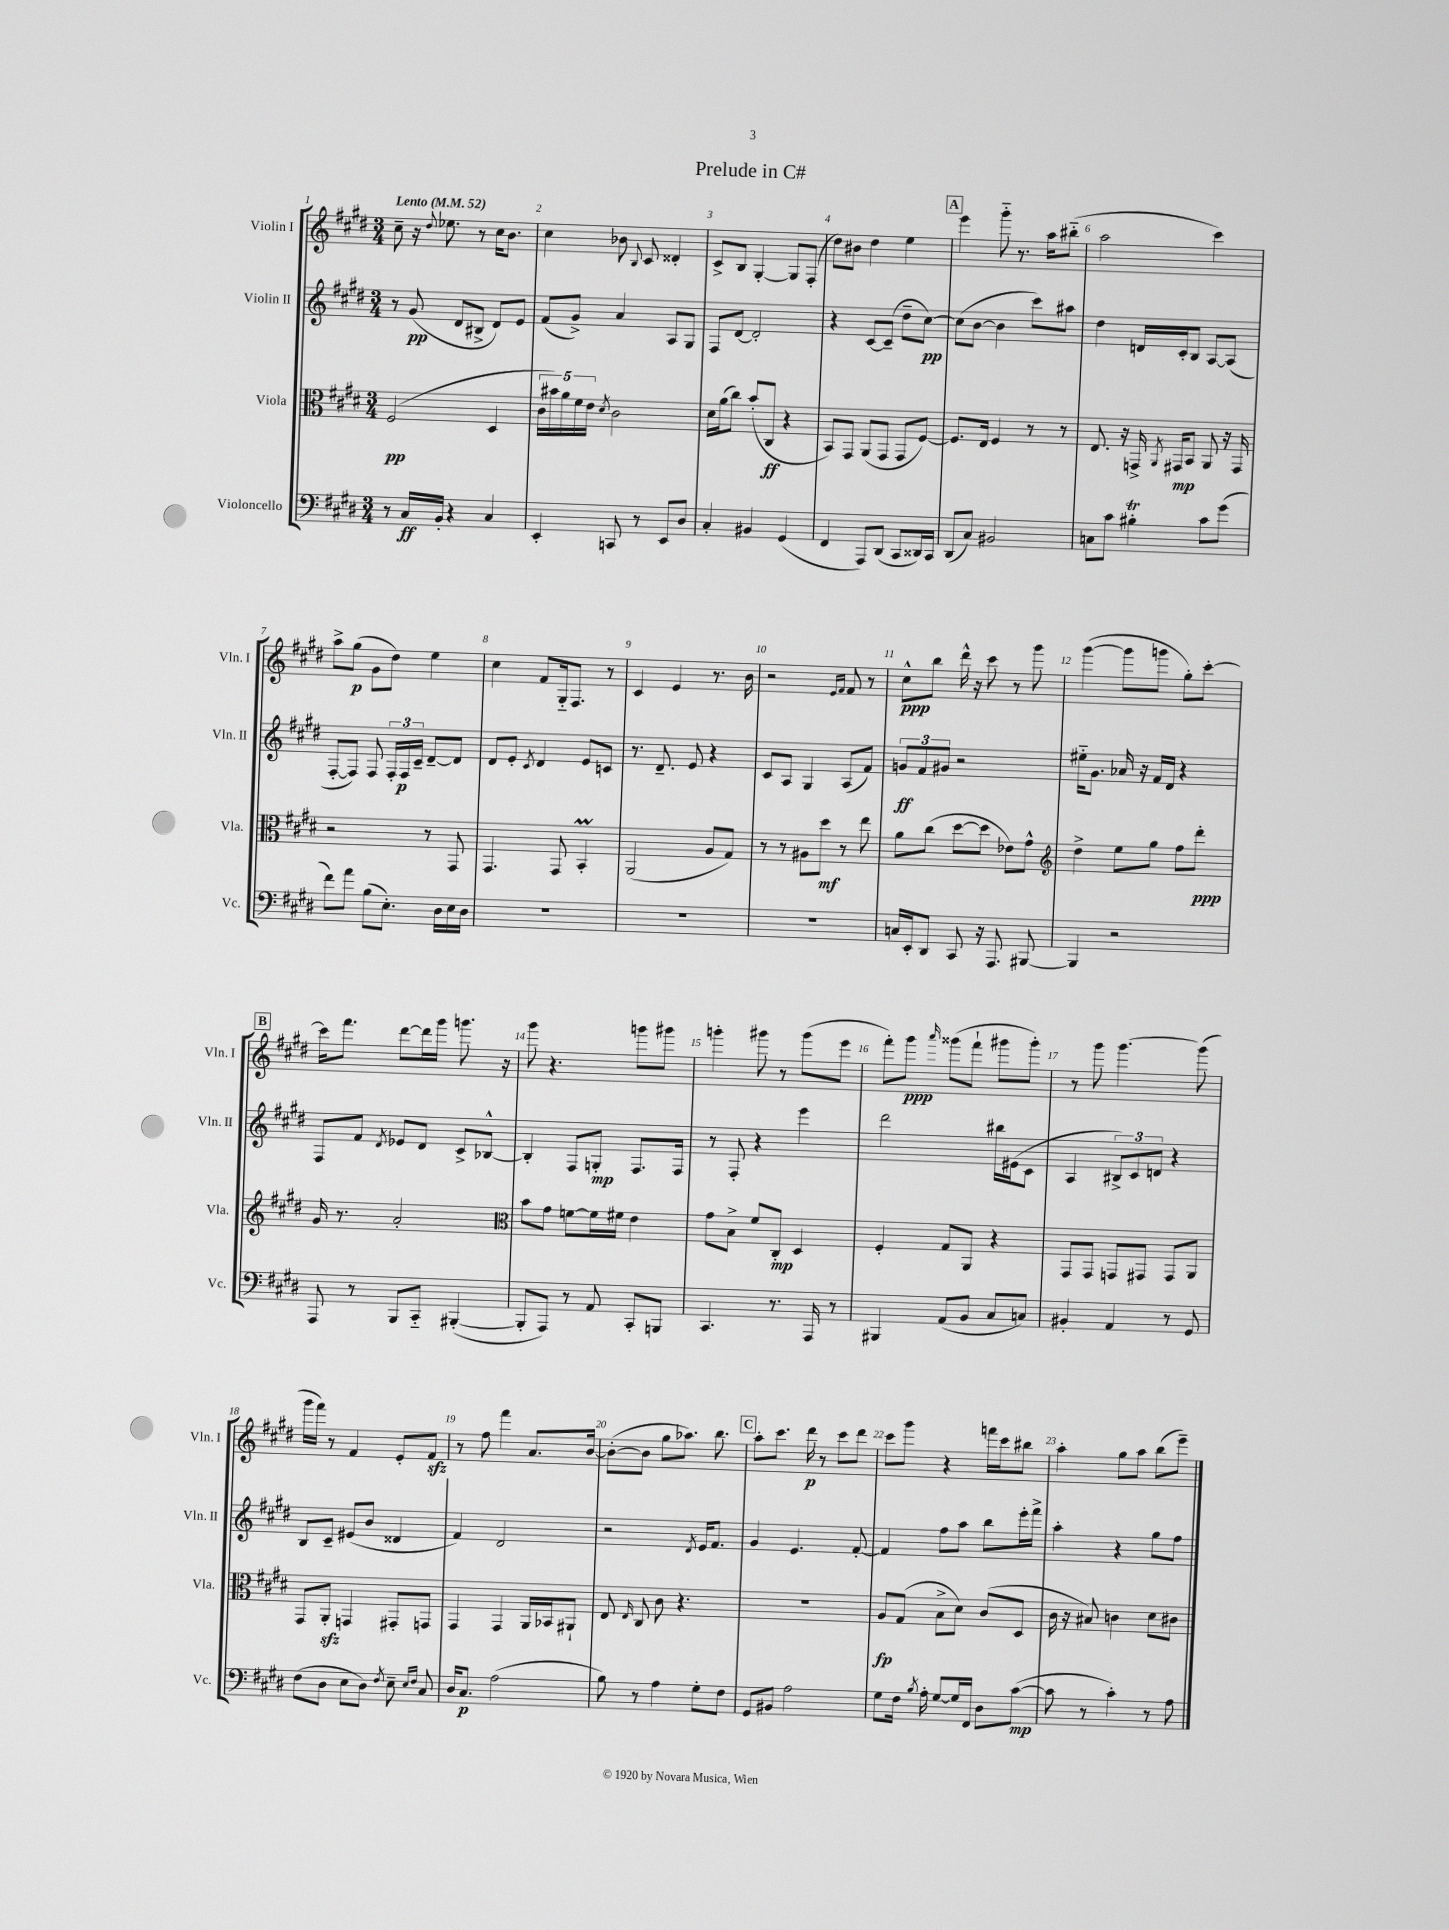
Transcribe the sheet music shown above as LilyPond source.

\header { title = "Prelude in C#" }
<<
\new StaffGroup <<
\new Staff = "s0" \with { instrumentName = "Violin I" shortInstrumentName = "Vln. I" } {
    \clef treble \key e \major \numericTimeSignature \time 3/4 \tempo "Lento" 4 = 52
    \autoBeamOff cis''8-- r16 \appoggiatura { dis''8 } ees''8. r8 cis''16[ b'8.] |
    cis''4 bes'8 \appoggiatura { b8 } cis'8 disis'4-. |
    cis'8[-> b8] gis4~-. gis8[ fis8]-.( |
    dis''8[) bis'8] dis''4 e''4 |
    \mark \markup { \box "A" } e'''4 gis'''8-_ r8. a''16[ bis''8]-_( |
    a''2 cis'''4) |
    a''8[-> gis''8]\p( gis'8[ dis''8]) e''4 |
    cis''4 fis'8[ gis16-_ fis8.] r8 |
    cis'4 e'4 r8. b'16 |
    r2 \grace { e'16[ fis'16] } fis'8 r8 |
    cis''8[-^\ppp b''8] dis'''16-^ r16 cis'''8 r8 gis'''8 |
    gis'''4~( gis'''8[ g'''8] gis''8[-.) cis'''8]~-. |
    \mark \markup { \box "B" } cis'''16[ fis'''8.] dis'''8[~ dis'''16 gis'''16] g'''8. r16 |
    gis'''8 r4. g'''8[ gis'''8] |
    g'''4-. gis'''8 r8 gis'''8[( e'''8] |
    fis'''8[-.) gis'''8]\ppp \grace { a'''16 } gisis'''8[( fis'''8]-! gis'''8[ gis'''8]-.) |
    r8 gis'''8 gis'''4.~ gis'''8( |
    gis'''16[ fis'''16]) r8 fis'4 e'8[-. fis'8]\sfz |
    r8 fis''8 fis'''4 a'8.[ b'16]~ |
    b'8[~-.( b'8] gis''8[ aes''8.]) b''8. |
    \mark \markup { \box "C" } a''8[-. cis'''8.] dis'''16\p r8 cis'''8[ dis'''8] |
    cis'''8[ gis'''8] r4 f'''16[ cis'''16 bis''8] |
    a''4-. gis''8[ a''8] b''8[( e'''8]--) \bar "|." |
}
\new Staff = "s1" \with { instrumentName = "Violin II" shortInstrumentName = "Vln. II" } {
    \clef treble \key e \major \numericTimeSignature \time 3/4
    \autoBeamOff r8 gis'8\pp( dis'8[ bis8]-> dis'8[) e'8] |
    fis'8[( gis'8]->) a'4 a8[ gis8] |
    fis8[ dis'8]~ dis'2-. |
    r4 cis'8[~ cis'8]--( dis''8[-- cis''8]~\pp) |
    \mark \markup { \box "A" } cis''8[( b'8]~ b'4 cis'''8[) ais''8] |
    dis''4 d'16[ cis'16-. b8] a8[~ a8]( |
    fis8[~-. fis8]) fis8 \tuplet 3/2 { fis16[-. fis16\p cis'16]-- } dis'8[~-- dis'8] |
    dis'8[ e'8]-. \acciaccatura { cis'8 } dis'4 e'8[ c'8] |
    r8. dis'8.-- e'8 r4 |
    cis'8[ a8] gis4 a8[( fis'8]) |
    \tuplet 3/2 { g'8[\ff fis'8 gis'8] } r2 |
    eis''16[-_ gis'8.] aes'16 r16 fis'16[ dis'16] r4 |
    \mark \markup { \box "B" } fis8[ fis'8] \acciaccatura { dis'8 } ees'8[ dis'8] cis'8[-> bes8]~-^ |
    bes4-. fis8[ g8]-.\mp fis8.[ fis16] |
    r8 fis8-. r4 e'''4 |
    dis'''2 bis''16[ eis'16( cis'8] |
    a4 \tuplet 3/2 { bis8[->) cis'8 d'8] } r4 |
    b8[ cis'8]-- eis'8[( b'8] disis'4 |
    fis'4) dis'2 |
    r2 \acciaccatura { dis'8 } e'16[ fis'8.] |
    \mark \markup { \box "C" } gis'4 e'4. fis'8~-. |
    fis'4 fis''8[ a''8] b''8[ e'''16-. fis'''16]-> |
    a''4-. r4 gis''8[ fis''8] \bar "|." |
}
\new Staff = "s2" \with { instrumentName = "Viola" shortInstrumentName = "Vla." } {
    \clef alto \key e \major \numericTimeSignature \time 3/4
    \autoBeamOff fis2\pp( dis4 |
    \tuplet 5/4 { cis'16[ bis'16) a'16 fis'16 e'16] } \acciaccatura { dis'8 } cis'2 |
    dis'16[ a'16( cis''8]) b'8[-.( cis8]\ff r4 |
    b,8[) gis,8] a,8[( gis,8] gis,8[ fis8]~) |
    \mark \markup { \box "A" } fis8.[ e16] fis4 r8 r8 |
    e8. r16 g,16-> \acciaccatura { a,8 } gis,16[\mp b,8] a,8 r16 gis,16 |
    r2 r8 gis,8 |
    gis,4. gis,8 b,4-.\prall |
    a,2( a8[ gis8]) |
    r8 r8 ais8[ dis''8]\mf r8 e''8 |
    a'8[ cis''8]( dis''8[~ dis''8] ees'8[) gis'8]-^ |
    \clef treble dis''4-> e''8[ gis''8] fis''8[ dis'''8]-.\ppp |
    \mark \markup { \box "B" } gis'16 r8. a'2-. |
    \clef alto b'8[ gis'8] f'8[~ f'16 fis'16] e'4 |
    gis'8[ b8]-> fis'8[ cis8]-.\mp dis4 |
    fis4-. gis8[ a,8] r4 |
    gis,8[ gis,8] g,8[ gis,8] gis,8[ a,8] |
    gis,8[ a,8]-.\sfz g,4 gis,8[-. g,8] |
    gis,4 gis,4 a,16[ bes,16 ais,8]-! |
    e8 \grace { e16 } cis8 cis'8 r4. |
    \mark \markup { \box "C" } R2. |
    a8[\fp gis8]( b8[-> dis'8]) cis'8[( dis8] |
    cis'16 r16 bis8) c'4 dis'8[ cis'8] \bar "|." |
}
\new Staff = "s3" \with { instrumentName = "Violoncello" shortInstrumentName = "Vc." } {
    \clef bass \key e \major \numericTimeSignature \time 3/4
    \autoBeamOff r8 cis16[\ff b,16]-. r4 cis4 |
    e,4-. c,8 r8 e,8[ dis8] |
    cis4-. bis,4 gis,4( |
    fis,4 a,,8[) dis,8]( cis,8[ disis,16) cis,16] |
    \mark \markup { \box "A" } dis,8[( cis8]) bis,2 |
    c8[ cis'8] bis4-.\trill cis'8[ gis'8]( |
    fis'8[) a'8] b8[( e8.]-.) dis16[ e16 dis16] |
    R2. |
    R2. |
    R2. |
    c16[ e,16-. dis,8] cis,8 r16 a,,8. bis,,8~ |
    bis,,4 r2 |
    \mark \markup { \box "B" } a,,8 r8 b,,8[ cis,8]-_ bis,,4~-.( |
    bis,,8[-. a,,8]) r8 a,8 cis,8[-. b,,8] |
    cis,4. r8. a,,16 r8 |
    bis,,4 a,8[( b,8] cis8[ c8]) |
    bis,4-. a,4 r8 gis,8 |
    fis8[( dis8] e8[ dis8]) \acciaccatura { fis8 } e8-- \grace { e16[ fis16] } cis8 |
    dis16[ cis8.]\p a2( |
    b8) r8 a4 gis8[-. fis8] |
    \mark \markup { \box "C" } gis,8[ bis,8] a2 |
    gis8[ fis16] \acciaccatura { b8 } a16-. gis8[~ gis16 fis,16] dis8[ cis'8]~\mp( |
    cis'8 r8 cis'4-.) r8 a8 \bar "|." |
}
>>
>>
\layout { \context { \Score \override BarNumber.break-visibility = ##(#f #t #t) barNumberVisibility = #all-bar-numbers-visible } }
